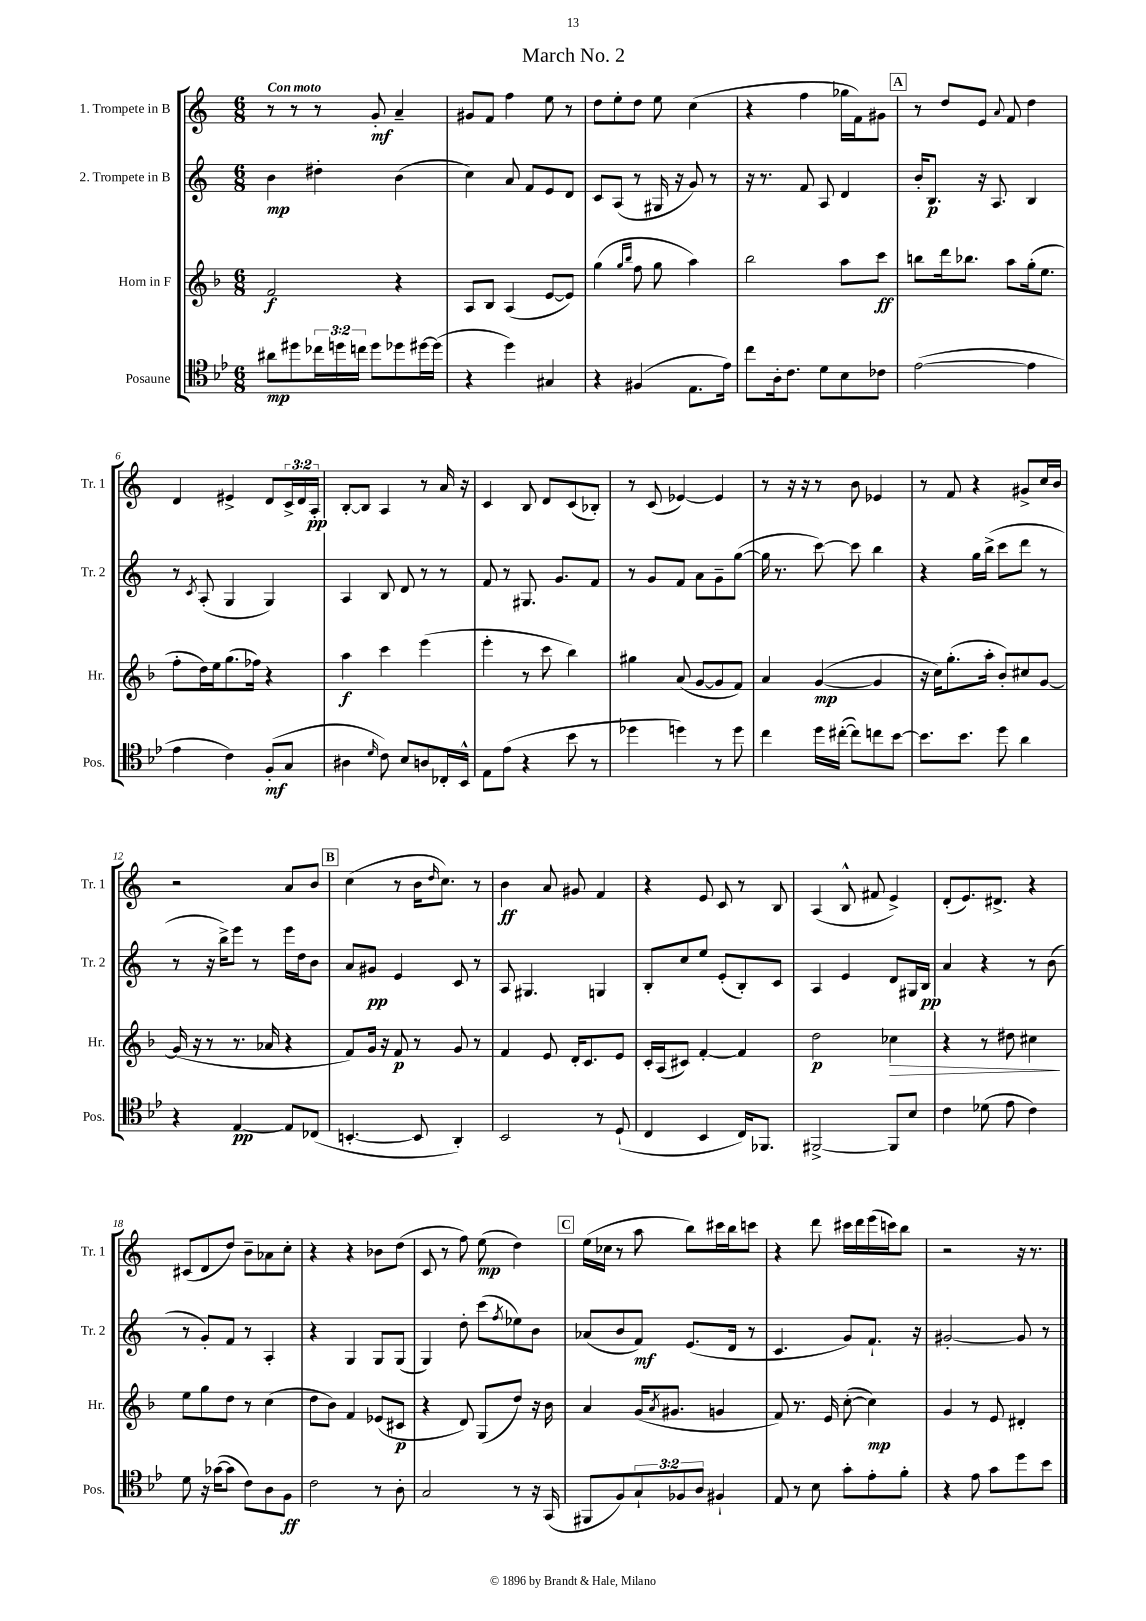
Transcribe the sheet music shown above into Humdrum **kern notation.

**kern	**kern	**kern	**kern
*staff4	*staff3	*staff2	*staff1
*clefC4	*clefG2	*clefG2	*clefG2
*k[b-e-]	*k[b-]	*k[]	*k[]
*M6/8	*M6/8	*M6/8	*M6/8
8a#	2f	4b	8r
8dd#	.	.	8r
24cc-	.	4dd#'	8r
24dd	.	.	.
24cc	.	.	.
8dd	.	.	8g'
8dd-	4r	(4b	4a~
[16dd#	.	.	.
(16dd#]	.	.	.
=	=	=	=
4r	8A	4cc)	8g#
.	8B-	.	8f
4dd)	(4A	8a	4ff
.	.	8f	.
4G#	[8e	8e	8ee
.	8e])	8d	8r
=	=	=	=
4r	(4gg	8c	8dd
.	.	(8A	8ee'
.	16qqgg	.	.
.	16qqbb-	.	.
(4F#	8ff	8r	8dd
.	8gg	16G#	8ee
.	.	16r	.
8.E-	4aa)	8g)	(4cc
.	.	8r	.
16e-)	.	.	.
=	=	=	=
8cc	2bb-	16r	4r
.	.	8.r	.
16A'	.	.	.
8.c	.	.	.
.	.	8f	4ff
8d	.	8A	.
8B-	8aa	4d	16gg-
.	.	.	16f)
8c-	8ccc	.	8g#
=	=	=	=
([2e-	8bb	16b'	8r
.	.	8.B	.
.	16ddd	.	8dd
.	8.bb-	.	.
.	.	16r	8e
.	.	8.A	.
.	.	.	8qqa
.	8aa	.	8f
4e-]	(16gg'	4B	4dd
.	8.ee	.	.
=	=	=	=
4e-	8ff'	8r	4d
.	.	8qc	.
.	16dd)	(8A'	.
.	16ee	.	.
4c)	(8.gg	4G	4e#^
.	16ff-)	.	.
(8F'	4r	4G)	8d
8G	.	.	24c^
.	.	.	24d
.	.	.	24A'
=	=	=	=
4A#	4aa	4A	[8B'
.	.	.	8B]
16qqd	.	.	.
8c)	4ccc	8B	4A
8B-	.	8d	.
8A	(4eee	8r	8r
16C-'	.	8r	16a
16BB-^^	.	.	16r
=	=	=	=
8E-	4eee'	8f	4c
(8e-	.	8r	.
4r	8r	8.G#	8B
.	8ccc	.	8d
.	.	8.g	.
8b-	4bb-)	.	(8c
8r	.	8f	8B-')
=	=	=	=
4dd-	4gg#	8r	8r
.	.	8g	(8c
4dd)	(8a	8f	[4e-)
.	[8g	8a	.
8r	8g]	8g~	4e-]
8dd	8f)	([8gg	.
=	=	=	=
4cc	4a	16gg]	8r
.	.	8.r	.
.	.	.	16r
.	.	.	16r
16dd	([4g	[8ccc)	8r
([16cc#'	.	.	.
8cc#])	.	8ccc]	8b
8cc	4g]	4bb	4e-
[8b-	.	.	.
=	=	=	=
8.b-]	16r	4r	8r
.	16cc)	.	.
.	(8.gg'	.	8f
8.b-	.	.	.
.	.	16gg	4r
.	16aa'	(16bb^	.
8dd	8b-')	8ccc	.
4a	8cc#	8ddd	8g#^
.	[8g	8r	16cc
.	.	.	16b
=	=	=	=
4r	(16g]	8r	2r
.	16r	.	.
.	8r	16r	.
.	.	16bb^)	.
[4E-	8.r	8eee	.
.	.	8r	.
.	16a-	.	.
8E-]	4r	16eee	8a
.	.	16dd	.
(8C-	.	8b	8b
=	=	=	=
[4.BB'	8f)	8a	(4cc
.	16g	8g#	.
.	16r	.	.
.	8f	4e	8r
8BB]	8r	.	16b
.	.	.	16qqdd
.	.	.	8.cc)
4AA')	8g	8c	.
.	8r	8r	8r
=	=	=	=
2BB-	4f	8A	4b
.	.	4.G#	.
.	8e	.	8a
.	16d'	.	8g#
.	8.c	.	.
8r	.	4G	4f
(8D`	8e	.	.
=	=	=	=
4C	16c'	8B'	4r
.	(16A	.	.
.	8c#)	8cc	.
4BB-	[4f'	8ee	8e
.	.	(8e'	8c
16C)	4f]	8B')	8r
8.FF-	.	.	.
.	.	8c	8B
=	=	=	=
[2FF#^	2dd	4A	(4A
.	.	4e	8B^^
.	.	.	8f#
8FF#]	4cc-	8d	4e^)
8B-	.	16G#	.
.	.	16B	.
=	=	=	=
4c	4r	4a	(8d'
.	.	.	8.e)
(8d-	8r	4r	.
.	.	.	8.d#^
8e-	8dd#	.	.
4c)	4cc#	8r	4r
.	.	(8b	.
=	=	=	=
8d	8ee	8r	(8c#
16r	8gg	8g')	8d
([16g-	.	.	.
8g-]	8dd	8f	8dd)
8c)	8r	8r	8b~
8A	(4cc	4A'	8a-
8F	.	.	8cc'
=	=	=	=
2c	8dd	4r	4r
.	8b-)	.	.
.	4f	4G	4r
8r	(8e-	8G	8b-
8A'	8c#	(8G	(8dd
=	=	=	=
2G	4r	4G)	8c
.	.	.	8r
.	8d)	8dd'	8ff)
.	(8G	(8ccc	(8ee
.	.	8qff	.
8r	8dd)	8ee-)	4dd)
16r	16r	8b	.
(16GG	16b-	.	.
=	=	=	=
8FF#	4a	(8a-	(16ee
.	.	.	16cc-
8F)	.	8b	8r
12G`	(16g	8f)	8aa
.	8qa	.	.
.	8.g#	.	.
12F-	.	.	.
.	.	(8.e	8bb)
12A	.	.	.
4F#`	4g	.	16ccc#
.	.	16d	16bb
.	.	8r	8ccc
=	=	=	=
8E-	8f)	4.c	4r
8r	8.r	.	.
8B-	.	.	8ddd
.	16e	.	.
8g'	([8cc'	8g)	16ccc#
.	.	.	16ddd
8e-'	4cc])	8.f`	(16eee
.	.	.	16ccc)
8f'	.	.	8bb
.	.	16r	.
=	=	=	=
4r	4g	[2g#'	2r
8e-	8r	.	.
8g	8e	.	.
8dd	4d#'	8g#]	16r
.	.	.	8.r
8b-	.	8r	.
==	==	==	==
*-	*-	*-	*-
